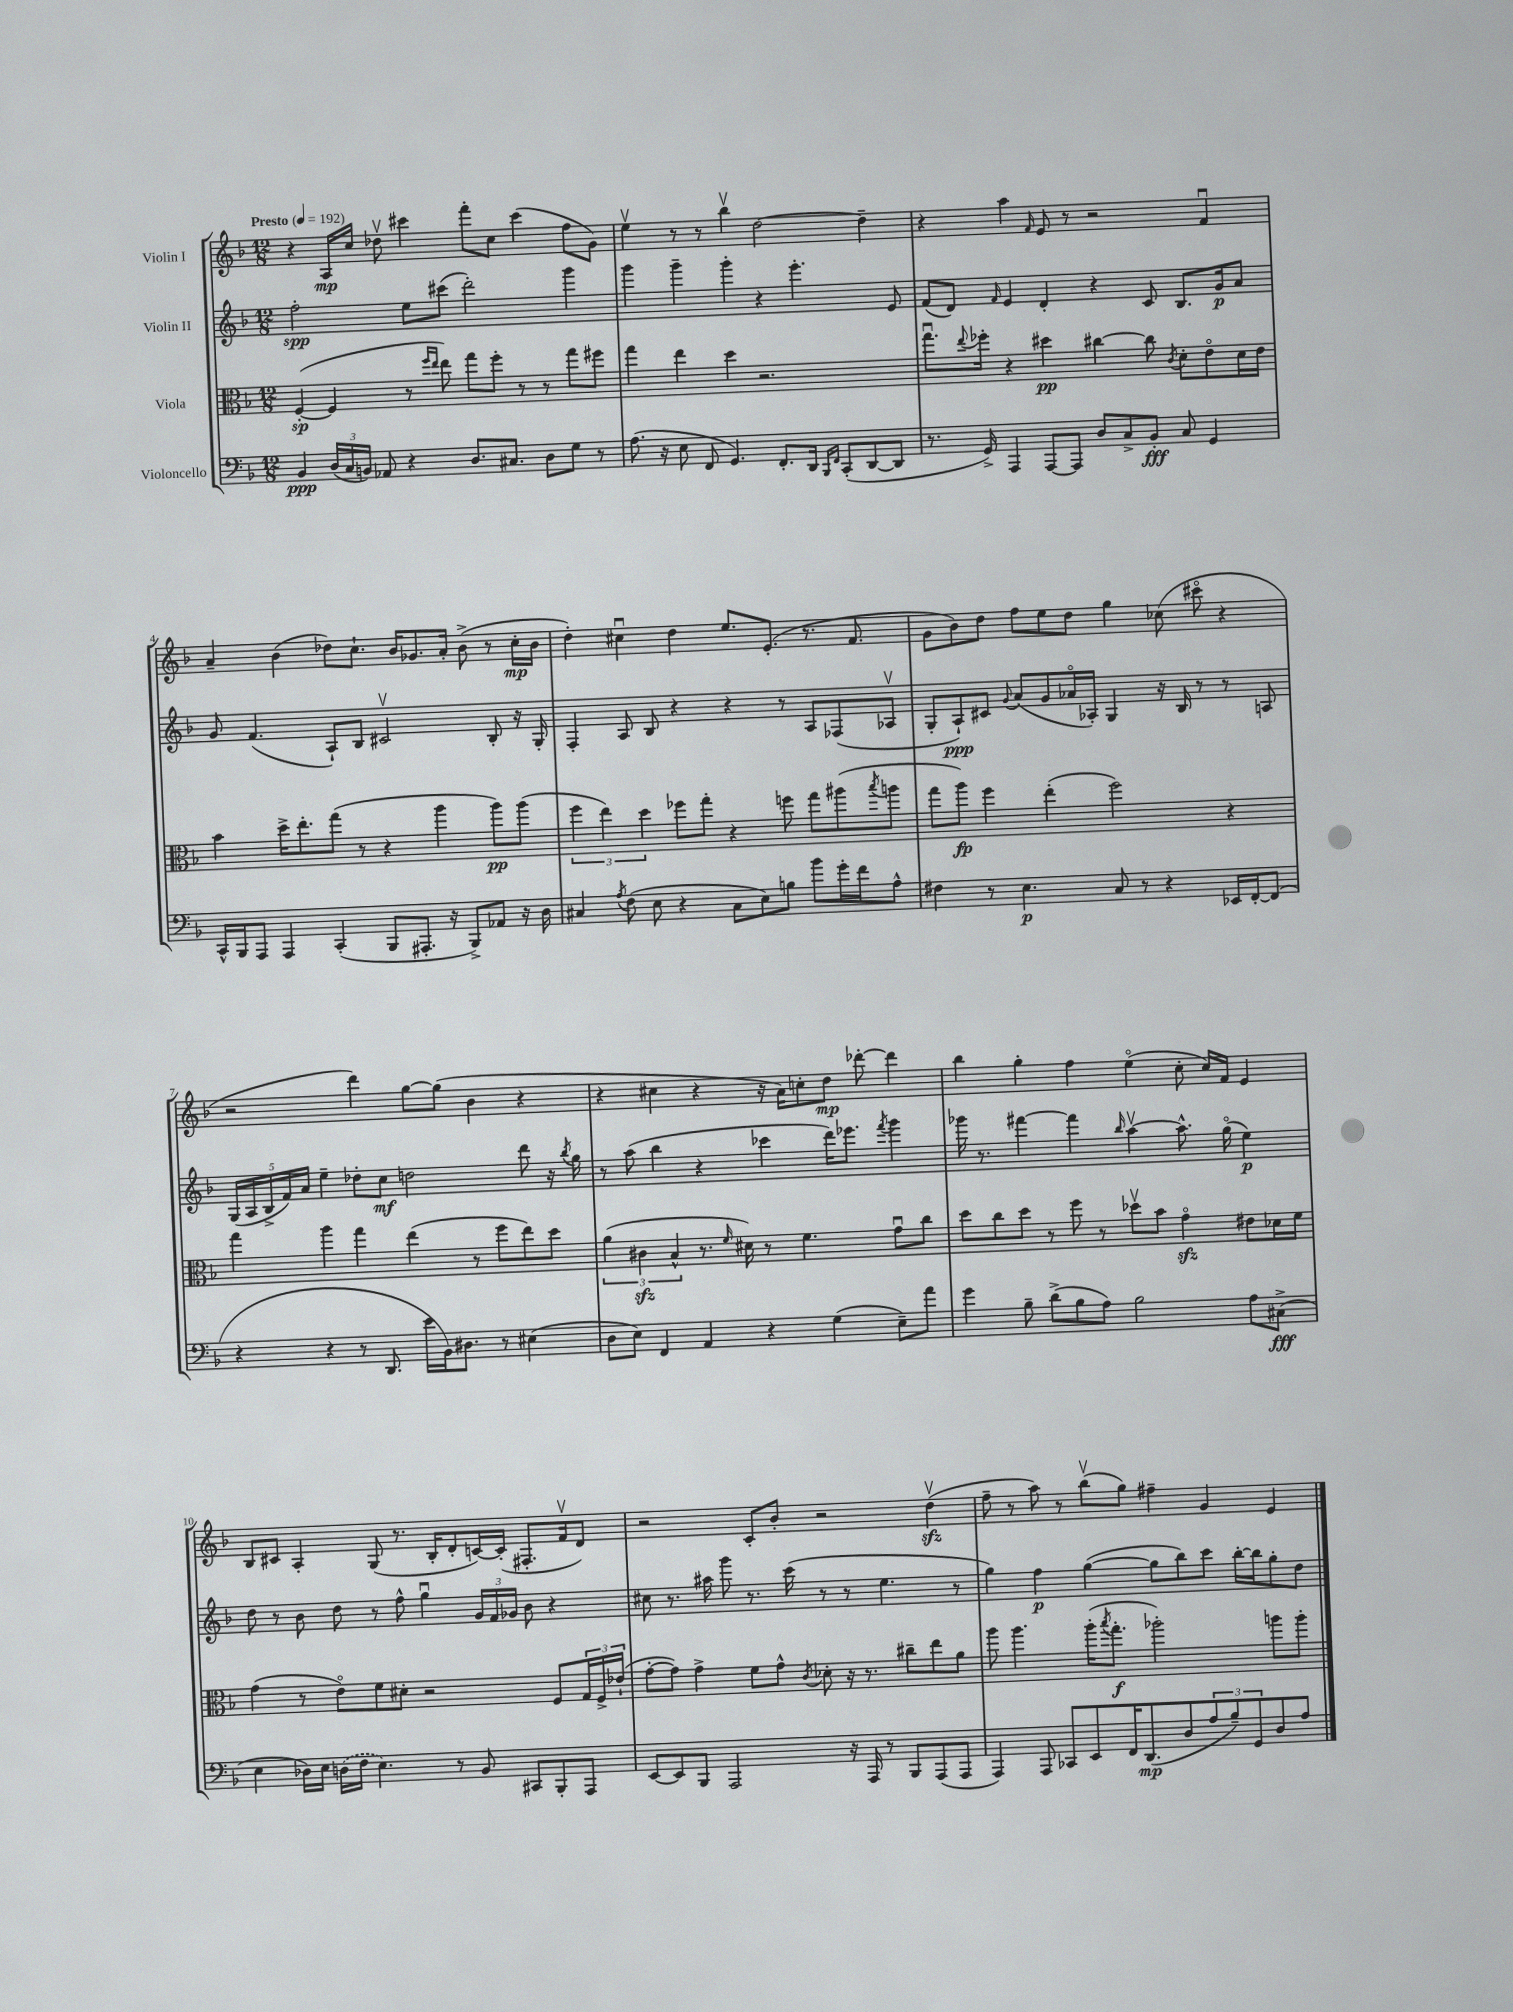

**kern	**kern	**kern	**kern
*staff4	*staff3	*staff2	*staff1
*clefF4	*clefC3	*clefG2	*clefG2
*k[b-]	*k[b-]	*k[b-]	*k[b-]
*M12/8	*M12/8	*M12/8	*M12/8
*MM192	*MM192	*MM192	*MM192
4BB-	([4F'	2ff'	4r
(24D	4F]	.	16A
24C	.	.	.
.	.	.	16cc
24BB)	.	.	.
8AA-	.	.	8dd-v
4r	8r	8ee	4ccc#
.	16qqff	.	.
.	16qqee	.	.
.	8ee)	(8ccc#	.
8.D	8gg	2ddd')	8fff'
.	8ff'	.	8cc
8.C#	.	.	.
.	8r	.	(4ccc#
8D	8r	.	.
8G	8gg	4ggg	8ff
8r	8ff#	.	8g)
=	=	=	=
(8.A	4gg	4ggg	4eev
16r	.	.	.
8E	4ee	4ggg~	8r
8FF	.	.	8r
4.GG)	4dd	4ggg'	4bb-v
.	2.r	4r	[2dd
8.FF'	.	.	.
.	.	4.eee'	.
16DD	.	.	.
16qqBBB-	.	.	.
16qqFF	.	.	.
(8CC'	.	.	.
[8DD	.	.	4dd~]
8DD]	.	8e	.
=	=	=	=
8.r	8.ggu	(8f	4r
.	.	8d)	.
.	8qqee	.	.
16GG^)	16ff-'	.	.
.	.	16qqf	.
4AAA	4r	4e	4aa
.	.	.	16qqf
[8AAA	4dd#	4d'	8e
8AAA]	.	.	8r
8D	[4cc#	4r	2r
8C^	.	.	.
8BB-'	8cc#]	8c	.
.	8qc	.	.
8C	8d'	8.B-	.
4GG	8eo	.	4fu
.	.	16g	.
.	16d	8a	.
.	16e	.	.
=	=	=	=
16CC^^	4b-	8g	4a~
16BBB-	.	.	.
8AAA	.	(4.f	.
4AAA	16dd^	.	(4b-
.	8.ee'	.	.
(4CC'	(8gg	8A`)	8dd-)
.	8r	8B-	8.cc`
8BBB-	4r	2c#v	.
.	.	.	16b-
8.AAA#'	.	.	8.g-
.	4aa	.	.
16r	.	.	16a'
8BBB-^)	.	.	(8b-^
8AA-	8aa)	8B-'	8r
16r	(8aa	16r	16cc'
16D	.	16G'	16b-
=	=	=	=
4C#	6ff	4F'	4dd')
.	6ee)	.	.
8qA	.	.	.
(8F	.	8A	4cc#u
.	6dd	.	.
8E	.	8B-	.
4r	8ff-	4r	4dd
.	8gg'	.	.
8C#	4r	4r	8.ee
8E)	.	.	.
.	.	.	(8.e'
8B	8ff	8r	.
8b-	8gg	8A	8.r
16g'	(8aa#	(8F-	.
16f	.	.	8.f
.	8qbb-	.	.
8A^^	8aa	8A-v	.
=	=	=	=
4F#	8gg	8G'	8g
.	8aa)	8A`)	8b-)
8r	4ff	8c#	8dd
.	.	8qqg	.
4.E	.	(8a	8ff
.	(4ee'	8g	8ee
.	.	16a-o	8dd
.	.	16A-')	.
8C	2ff)	4G	4gg
8r	.	.	.
4r	.	16r	(8cc-
.	.	16B-	.
.	.	8r	8ccc#o
16EE-	4r	8r	4r
[16FF'	.	.	.
(8FF]	.	8A	.
=	=	=	=
4r	4gg	(20G	2r
.	.	20A	.
.	.	20B-^	.
.	.	20f)	.
.	.	20a	.
4r	4aa	4ee~	.
8r	4gg	8dd-'	4ddd)
8.DD	.	8cc	.
.	(4ee	2dd	[8gg
16e	.	.	.
16BB-)	.	.	(8gg]
8.D#	.	.	.
.	8r	.	4b-
8r	8ff	.	.
(4E#	8ee)	8ddd	4r
.	8dd	16r	.
.	.	8qbb-	.
.	.	16gg	.
=	=	=	=
8D	(6a	8r	4r
8E)	.	(8aa	.
.	6c#	.	.
4FF	.	4bb-	4cc#
.	6B-^^	.	.
4AA	8.r	4r	4r
.	16qqf	.	.
.	16d#)	.	.
4r	8r	4ccc-	16r
.	.	.	16a)
.	4.f	.	8cc'
(4G	.	16ddd)	8dd
.	.	8.eee-	.
.	.	.	[8ddd-'
.	.	8qfff	.
8E~)	8gu	4ggg	4ddd-]
8a	8cc	.	.
=	=	=	=
4g	8dd	16ggg-	4bb-
.	.	8.r	.
.	8cc	.	.
8B-~	8dd	[4fff#	4gg'
(8d^	8r	.	.
8B-	8ff	4fff#]	4ff
8A)	8r	.	.
.	.	16qqbb-	.
2B-	8dd-v	[4aav	(4eeo
.	8b-	.	.
.	4go	8.aa^^]	8cc'
.	.	.	16cc)
.	.	(16ggo	16f
8A	8e#	4ee)	4e
(8C#^	16d-	.	.
.	16f	.	.
=	=	=	=
4E	(4g	8dd	8B-
.	.	8r	8c#
16D-)	8r	8b-	4A'
16E	.	.	.
(16D	8eo)	8dd	.
16F	.	.	.
4.E)	8f	8r	(8G
.	8d#'	8ff^^	8.r
.	2r	4ggu	.
.	.	.	16B-'
8r	.	.	8d'
8BB-	.	24g	[16c)
.	.	24f	.
.	.	.	(16c']
.	.	24g-	.
8CC#	.	8b-	8.F#'
8BBB-'	8F	4r	.
.	.	.	16fv
8AAA	24G	.	8d)
.	24F^	.	.
.	(24e-`	.	.
=	=	=	=
[8EE	[8g'	8cc#	2r
8EE]	8g])	8.r	.
8BBB-	4g^	.	.
.	.	16aa#	.
2AAA	.	8ggg	.
.	8f	8.r	8c'
.	8g^^	.	8b-'
.	.	(16ccc	.
.	8qc	.	.
.	8d-'	8r	2r
16r	16r	8r	.
16AAA	8.r	.	.
8r	.	4.ee	.
8BBB-	8cc#~	.	.
(8AAA	8ee	.	(4ddv
8AAA	8a	8r	.
=	=	=	=
4AAA)	8aa	4gg)	8ff~
.	4.aa	.	8r
8AAA	.	4ff	8aa)
8CC-	.	.	8r
8EE	(16aa'	([4gg	(8bb-v
.	8qbb-	.	.
.	8.gg'	.	.
16FF	.	.	8gg)
(8.DD	.	.	.
.	2aa-')	8gg]	4ff#~
8D	.	8bb-)	.
12A	.	8ccc	4g
12B-~)	.	.	.
.	.	[16bb-'	.
12GG	.	.	.
.	.	16bb-]	.
8D	8aa	8gg'	4e
8A	8aa'	8dd	.
==	==	==	==
*-	*-	*-	*-
